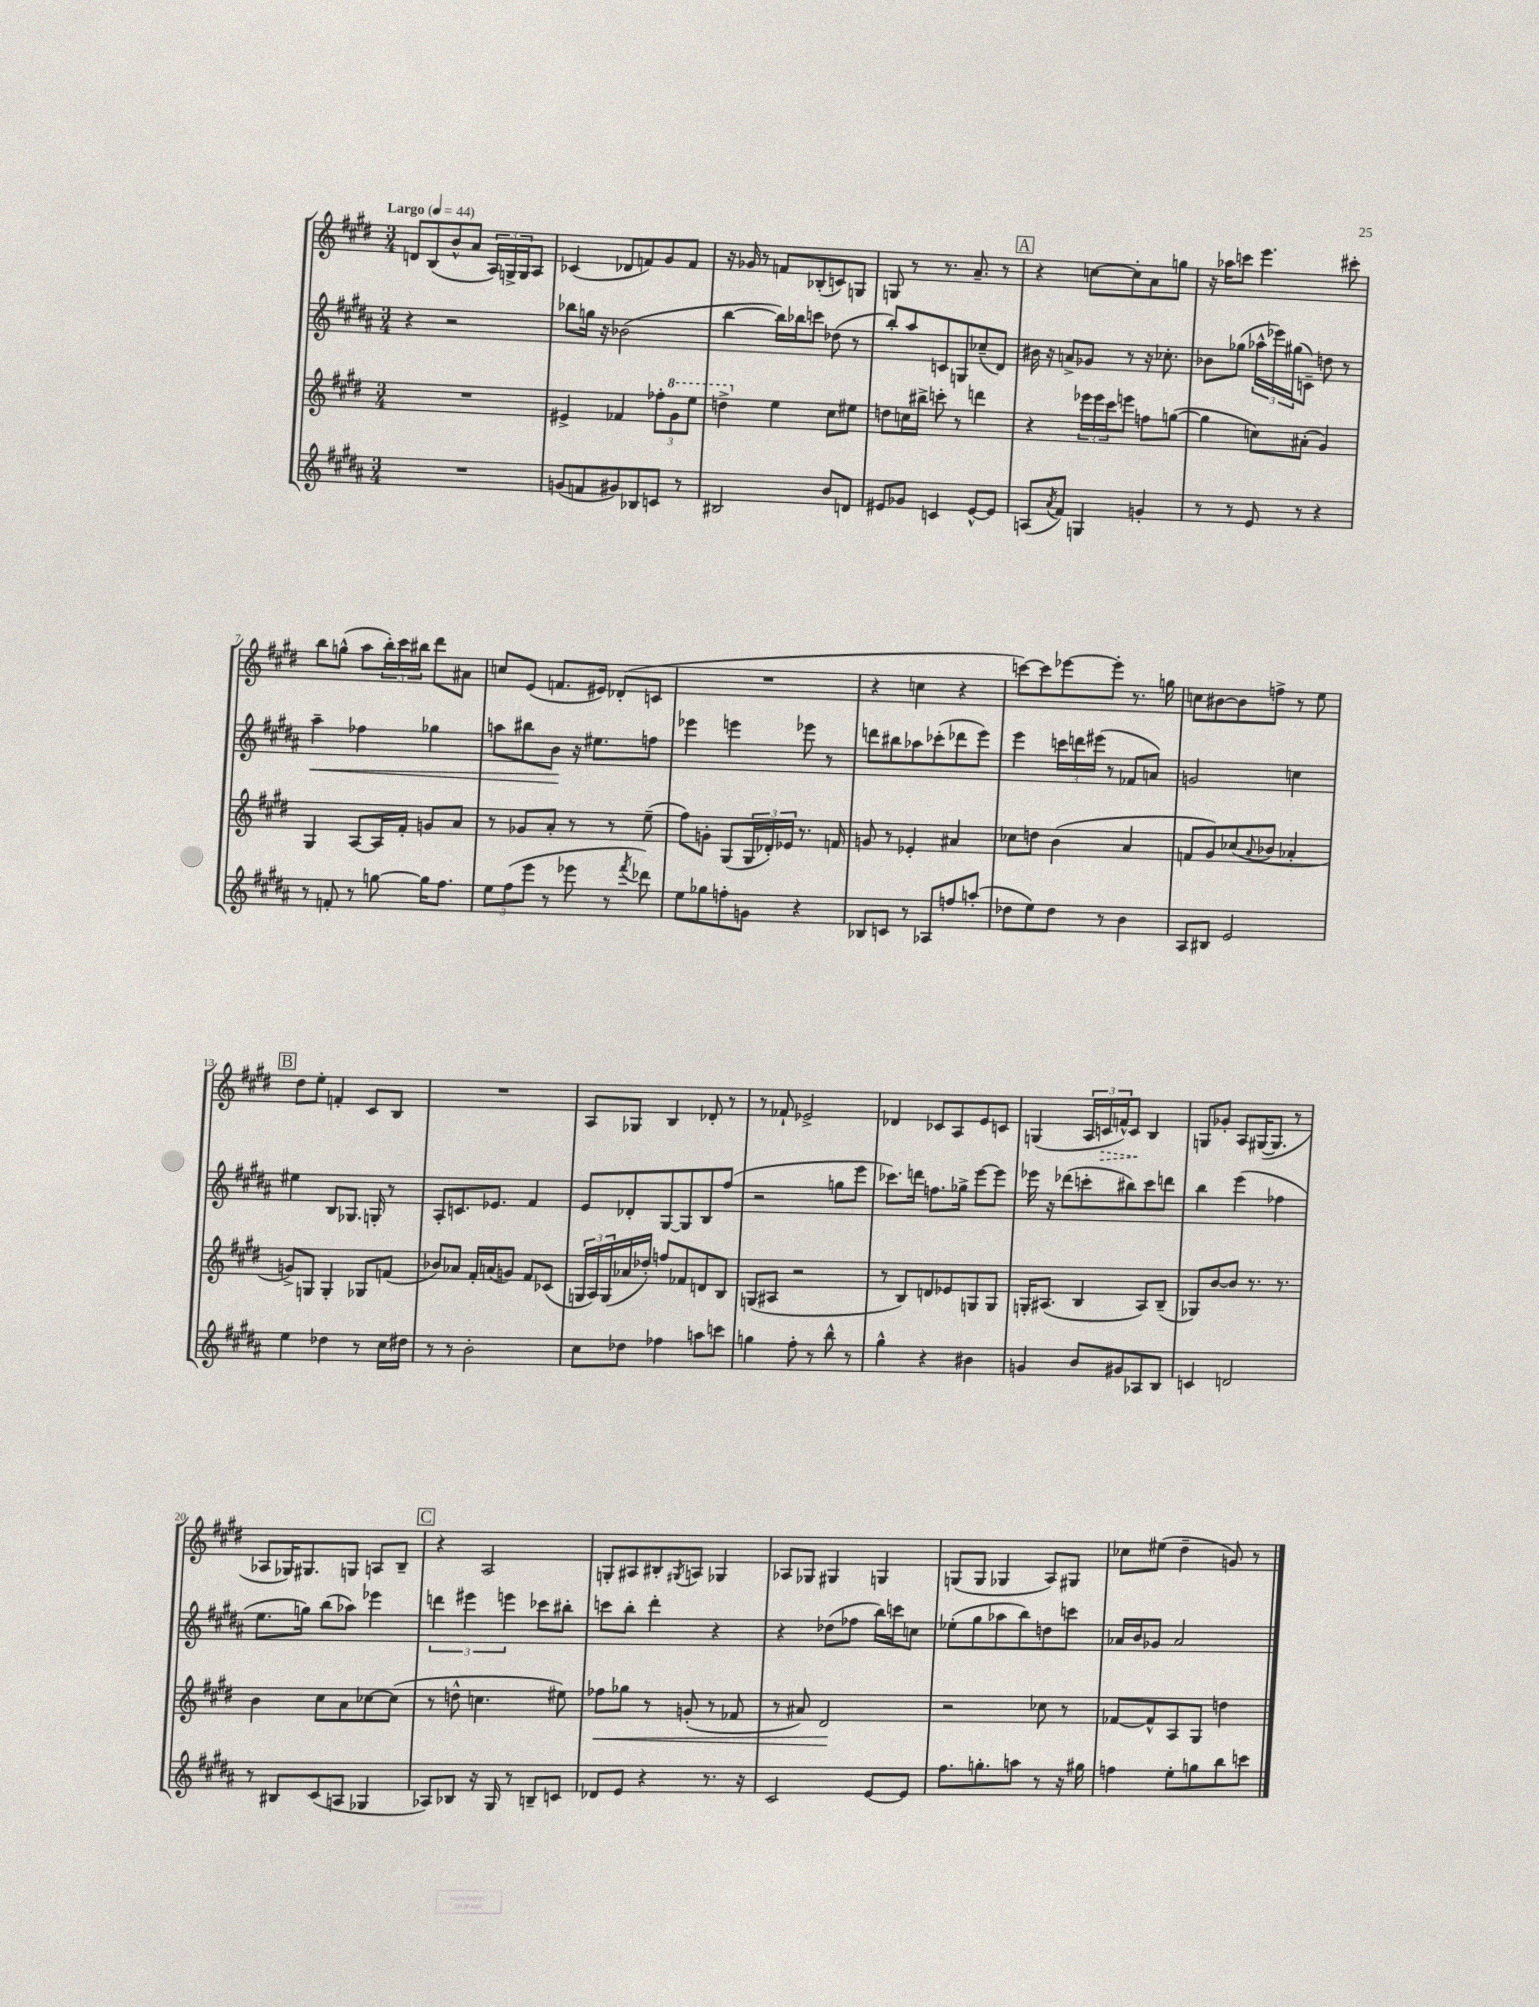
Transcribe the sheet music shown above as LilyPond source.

<<
\new StaffGroup <<
\new Staff = "s0" {
    \clef treble \key e \major \numericTimeSignature \time 3/4 \tempo "Largo" 4 = 44
    d'8 b8( b'8-^ a'8 \tuplet 3/2 { a16) g16-> g16 } a8 |
    ces'4( des'8 f'8) gis'8 f'8 |
    r16 ges'16 r8 f'8 bes8-.( c'8) g8 |
    g8 r8 r8. a'8.-- r8 |
    \mark \markup { \box "A" } r4 c''8~ c''8-. a'8 g''8 |
    r16 aes''16 c'''8 e'''4. cis'''8-. |
    b''8 g''8-^( a''8 \tuplet 3/2 { b''16-.) cis'''16 bis''16 } dis'''8 ais'8 |
    c''8 e'8( f'8. eis'16) des'8-.( c'8 |
    R2. |
    r4 c''4 r4 |
    c'''8~) c'''8 ees'''8~ ees'''8-. r8. g''16 |
    c''8 bis'8~ bis'8 f''8-> r8 e''8 |
    \mark \markup { \box "B" } dis''8 e''8-. f'4-. cis'8 b8 |
    R2. |
    a8 ges8 b4 des'8-. r8 |
    r8 fes'8-! ees'2-> |
    des'4 ces'8 a8 e'8 c'8 |
    g4( \tuplet 3/2 { a16 \once \override Hairpin.style = #'dashed-line c'16\> f'16-^) } c'8\! b4 |
    g8 ges'8-. a8 gis16~( gis8. r8 |
    aes8 ges16) gis8. g8 a8 b8-- |
    \mark \markup { \box "C" } r4 a2 |
    g8-. ais8 bis8-. \acciaccatura { gis8 } a8 ges4 |
    aes8 ges8 gis4 g4 |
    g8( g8 ges4 a8) gis8 |
    ces''8 eis''8( dis''4-- g'8) r8 \bar "|." |
}
\new Staff = "s1" {
    \clef treble \key b \major \numericTimeSignature \time 3/4
    r4 r2 |
    bes''8 g''16 r16 bes'2( |
    b''4~ b''16) bes''16 c'''8 des''8( r8 |
    b''8-.) ais''8 c'8 g8 ces''8--( dis'8) |
    \mark \markup { \box "A" } bis'16 r16 a'8-> ges'8 r8 r16 ces''8.-. |
    bes'8 ges''8( \tuplet 3/2 { aes''16-^ ees'''16) gis''16( } c'8--) d''8 r8 |
    ais''4--\< fes''4 ges''4 |
    a''8 bis''8 b'8\! r16 eis''8. f''8 |
    ees'''4 e'''4 ees'''8 r8 |
    d'''8 bis''8 aes''8 ces'''8-.( des'''8 e'''8) |
    e'''4 \tuplet 3/2 { c'''16 d'''16 eis'''16( } r8 fes'8 a'8) |
    g'2 c''4 |
    \mark \markup { \box "B" } eis''4 b8 ges8. g16-. r8 |
    ais8-. c'8. ees'8. fis'4 |
    e'8 des'8-. gis8~ gis8 b8 fis''8( |
    r2 g''8 e'''8 |
    ces'''8.) d'''16 f''8. ges''16-> e'''8~ e'''8 |
    ees'''16 r16 des'''8( c'''8-. bis''8) c'''8 d'''8 |
    b''4 e'''4( fes''4 |
    e''8. g''16) b''8( aes''8) ees'''4 |
    \mark \markup { \box "C" } \tuplet 3/2 { d'''4 eis'''4 e'''4 } ces'''8 bis''8-. |
    c'''8 b''8-. dis'''4-. r4 |
    r4 des''8( fes''8 b''16) c'''16 c''8 |
    ees''8-.( gis''8 aes''8 b''8) d''8 c'''8 |
    aes'16 b'16 ges'8 aes'2 \bar "|." |
}
\new Staff = "s2" {
    \clef treble \key e \major \numericTimeSignature \time 3/4
    R2. |
    eis'4-> fes'4 \tuplet 3/2 { fes''8-. \ottava #1 gis''8 e'''8 } |
    d'''4-> \ottava #0 e''4 cis''8 eis''8 |
    d''8 c''16 bis''16-> c'''8-. r8 d'''4 |
    \mark \markup { \box "A" } r4 \tuplet 3/2 { ees'''16 ees'''16 cis'''16 } e'''8 f''8 g''8~( |
    g''4 c''8) ais'8-.( gis'4) |
    gis4 a8~ a16 fis'16-. g'8 a'8 |
    r8 ges'8 a'8-. r8 r8 e''8--( |
    fis''8) g'8-. gis8( \tuplet 3/2 { gis16 des'16-.) ees'16 } r8. f'16 |
    g'8 r8 ees'4-. ais'4 |
    ces''8 d''8 b'4( a'4 |
    f'8 gis'8) ces''8( \appoggiatura { a'8 } bes'8 aes'4-. |
    \mark \markup { \box "B" } g'8->) g8 g4-. ges8 f'8( |
    bes'8) aes'8 fis'16-. a'16( g'8) fis'8 ces'8( |
    \tuplet 3/2 { g16 a16) g16( } aes'16 des''16-.) f''8 fes'8 d'8 b8 |
    g8( ais8 r2 |
    r8 b8) d'8 ees'8 g8 g8 |
    g16-. ais8.( b4 ais8) b8--( |
    ges8) b'8~ b'8 r8. r8. |
    b'4 cis''8 a'8 ces''8~ ces''8( |
    \mark \markup { \box "C" } r8 d''8-^ c''4. eis''8) |
    fes''8\< ges''8 r8 g'8-.( r8 fes'8 |
    r8 ais'8) dis'2\! |
    r2 ces''8 r8 |
    fes'8~ fes'8-^ a8 gis8 d''4 \bar "|." |
}
\new Staff = "s3" {
    \clef treble \key b \major \numericTimeSignature \time 3/4
    R2. |
    g'8( f'8 gis'8) bes8 c'8 r8 |
    bis2 b'8 d'8 |
    eis'8 ges'8 c'4 eis'8~-^ eis'8 |
    \mark \markup { \box "A" } a8( \acciaccatura { ais'8 } fis'8) g4 g'4-. |
    r8 r8 e'8 r8 r4 |
    r8 f'8-. r8 g''8~ g''16 fis''8. |
    \tuplet 3/2 { e''8 fis''8( e'''8 } r8 ees'''8 r8 \acciaccatura { fis'''8 } des'''8) |
    e''8 ges''8 f''8-. g'8 r4 |
    bes8 c'8 r8 aes8 f''8 a''8-.( |
    des''8 e''8) des''8 r8 b'4 |
    ais8 bis8 e'2 |
    \mark \markup { \box "B" } e''4 des''4 r8 cis''16 dis''16 |
    r8 r8 b'2-. |
    cis''8 des''8 fes''4 a''8 c'''8 |
    g''4 fis''8-. r8 b''8-^ r8 |
    gis''4-^ r4 bis'4 |
    g'4 b'8 gis'8 aes8 b8 |
    c'4 d'2 |
    r8 bis8 cis'8( a8 ges4 |
    \mark \markup { \box "C" } aes8) bes8 r16 gis16 r8 b8-- c'8 |
    des'8 e'8 r4 r8. r16 |
    cis'2 e'8~ e'8 |
    fis''8. g''8.-. a''8 r8 r16 gis''16 |
    f''4 e''8-. g''8 b''8 c'''8 \bar "|." |
}
>>
>>
